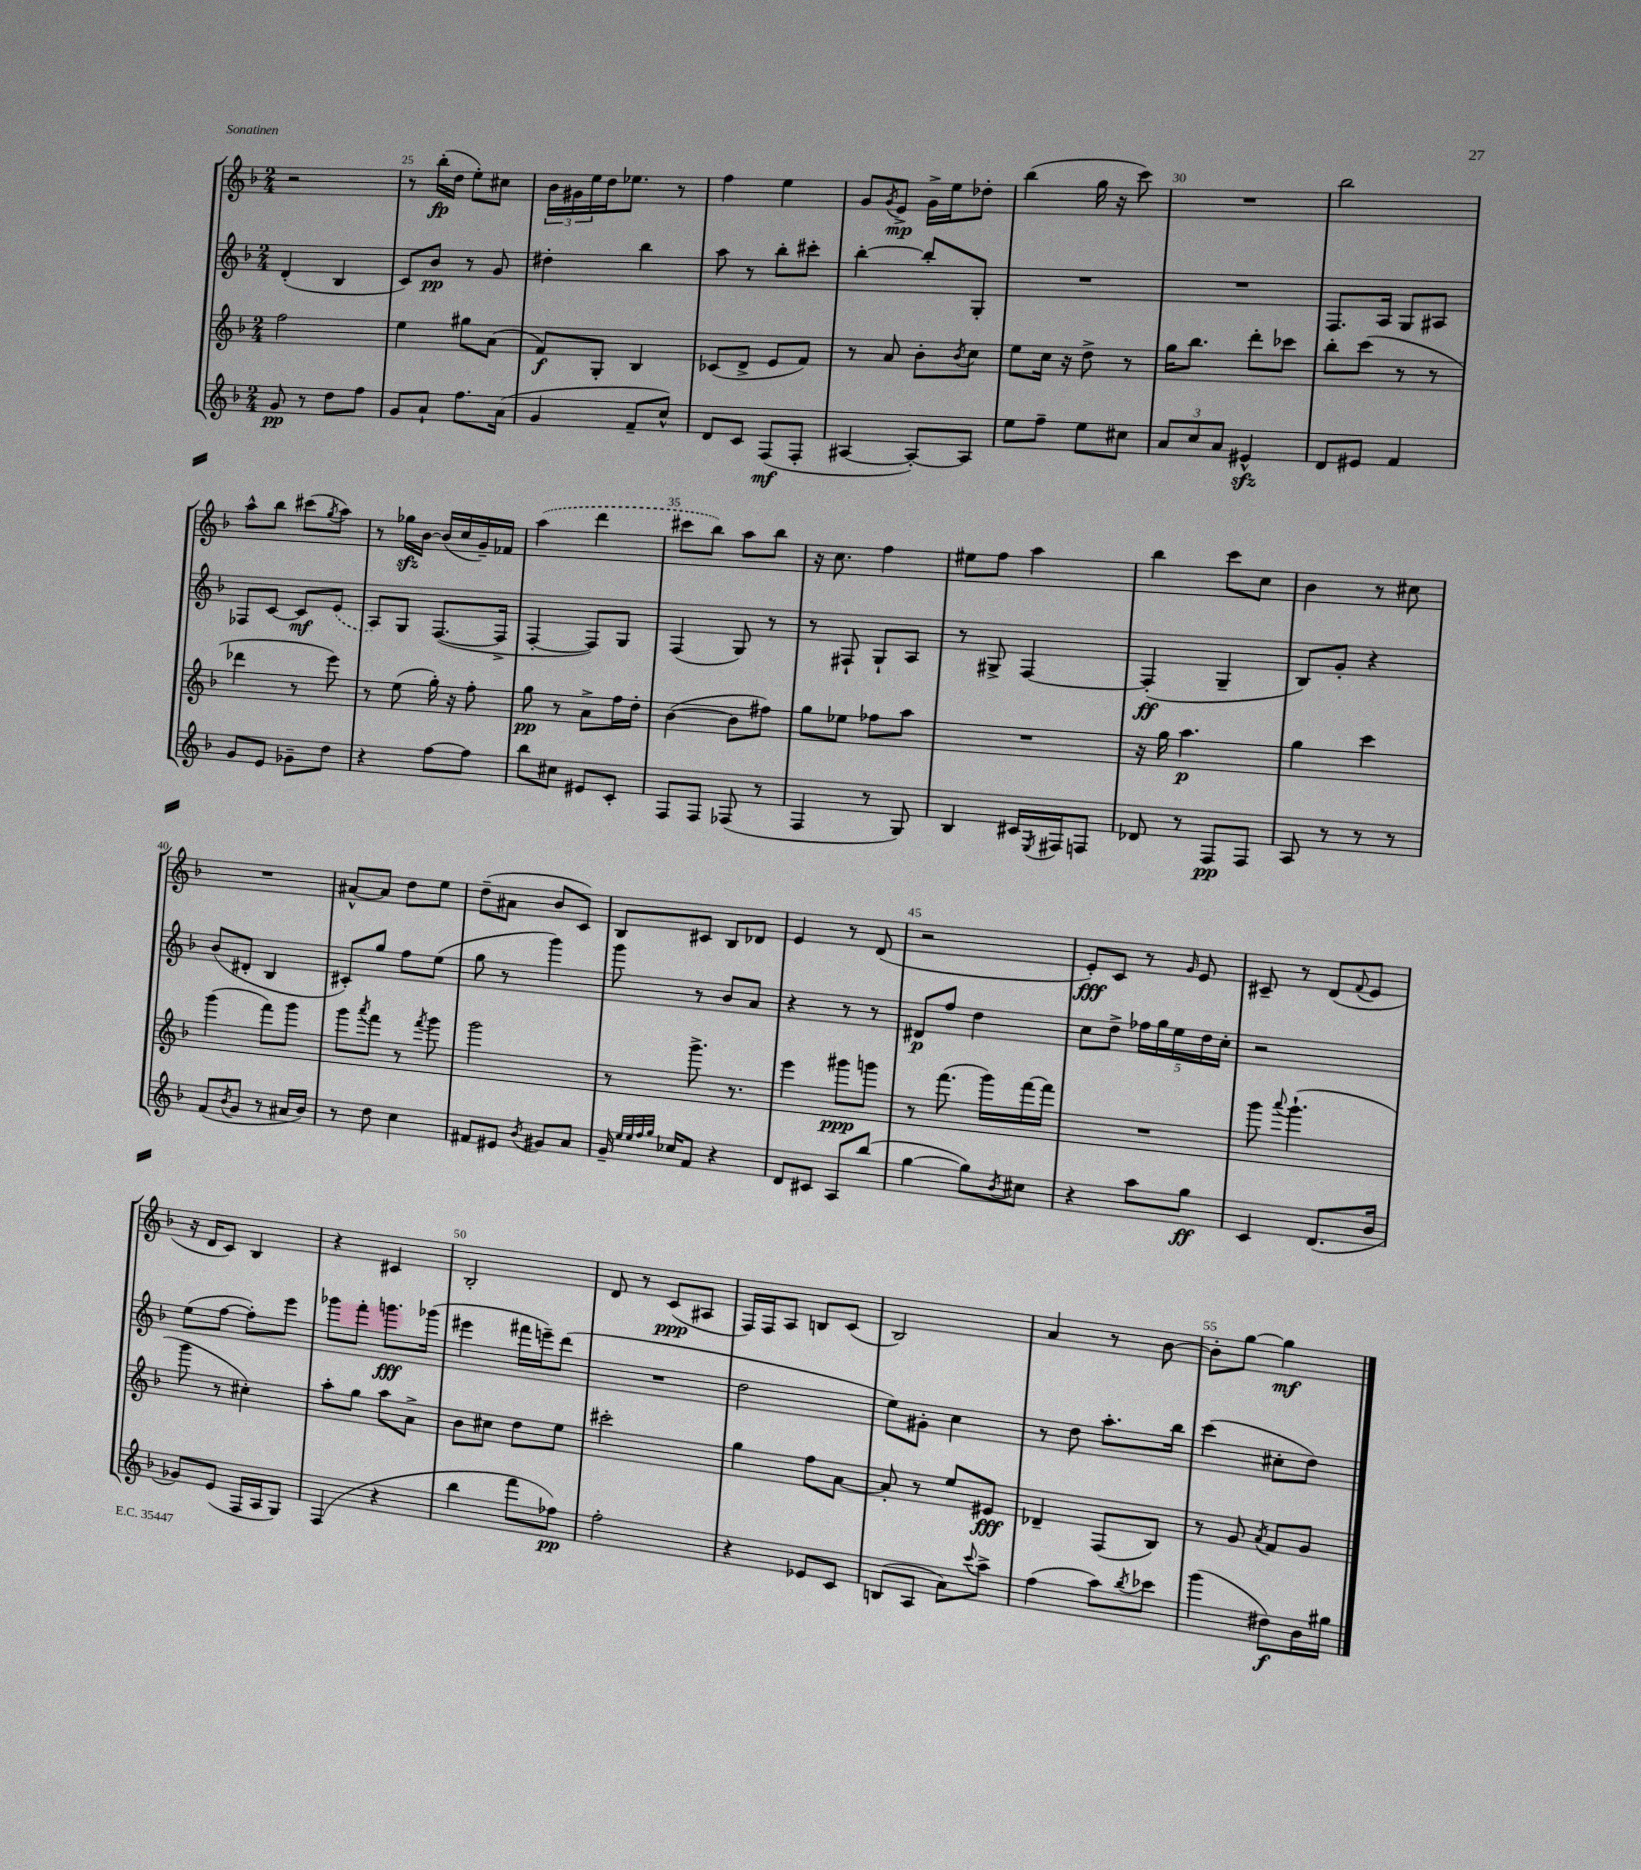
<<
\new StaffGroup <<
\new Staff = "s0" {
    \clef treble \key f \major \numericTimeSignature \time 2/4
    r2 |
    r8 bes''16-.\fp( d''16 e''8-.) cis''8 |
    \tuplet 3/2 { bes'16 gis'16 e''16 } d''16 ees''8. r8 |
    f''4 e''4 |
    g'8 \acciaccatura { g'8 } e'8->\mp g'16-> e''16 des''8-. |
    bes''4( g''16 r16 c'''8) |
    R2 |
    bes''2 |
    a''8-^ bes''8 cis'''8( \acciaccatura { g''8 } a''8) |
    r8 ges''16\sfz bes'16~ bes'16( c''16 g'16--) fes'16 |
    \once \slurDashed a''4( d'''4 |
    cis'''8 bes''8) a''8 bes''8 |
    r16 c''8. f''4 |
    eis''8 f''8 a''4 |
    bes''4 c'''8 c''8 |
    bes'4 r8 cis''8 |
    R2 |
    ais'8~-^ ais'8 d''8 e''8 |
    d''8--( ais'8 bes'8 c'8) |
    bes8 cis'8 bes8 des'8 |
    e'4 r8 d'8( |
    r2 |
    e'8-.\fff) c'8 r8 \grace { g'16 } e'8 |
    cis'8-- r8 d'8( \appoggiatura { f'8 } e'8 |
    r16 d'16 c'8) bes4 |
    r4 cis'4 |
    bes2-. |
    d'8 r8 c'8\ppp( ais8 |
    f16) f16 a8 b8 c'8( |
    bes2) |
    a'4 r8 bes'8~ |
    bes'8-. g''8~ g''4\mf \bar "|." |
}
\new Staff = "s1" {
    \clef treble \key f \major \numericTimeSignature \time 2/4
    d'4-.( bes4 |
    c'8) bes'8\pp r8 g'8 |
    dis''4-. bes''4 |
    a''8 r8 bes''8-. cis'''8-. |
    bes''4~-. bes''8-. g8-. |
    R2 |
    R2 |
    f8. a16 g8 ais8 |
    fes8 c'8~ c'8\mf \once \slurDashed e'8( |
    a8) g8 f8.~( f16-> |
    f4~-. f8) g8 |
    f4( g8) r8 |
    r8 fis8-! g8-! a8 |
    r8 gis8-> f4~ |
    f4-.\ff( g4-- |
    bes8) g'8-. r4 |
    bes'8( dis'8-. bes4 |
    cis'8-.) g''8 f''8 e''8( |
    g''8 r8 g'''4) |
    g'''8 r8 bes'8 a'8 |
    r4 r8 r8 |
    dis'8\p f''8 d''4 |
    c''8 d''8-> \tuplet 5/4 { fes''16 g''16 e''16 d''16 c''16-. } |
    r2 |
    e''8( f''8~ f''8-.) e'''8 |
    ges'''8 f'''8-. g'''8.\fff ges'''16( |
    eis'''4 fis'''16 e'''16--) d'''8( |
    R2 |
    d''2 |
    e''8) gis'8-. c''4 |
    r8 d''8 a''8.-. bes''16 |
    c'''4( cis''8-. d''8) \bar "|." |
}
\new Staff = "s2" {
    \clef treble \key f \major \numericTimeSignature \time 2/4
    f''2 |
    e''4 gis''8 a'8( |
    f'8\f) g8-. bes4 |
    ces'8( d'8-> e'8 f'8) |
    r8 a'8 bes'8-. \acciaccatura { bes'8 } c''8 |
    e''8 c''16 r16 d''8-> r8 |
    g''16 bes''8. d'''8-. ces'''8 |
    bes''8-. c'''8( r8 r8 |
    des'''4 r8 e'''8) |
    r8 e''8( g''16-.) r16 f''8-. |
    g''8\pp r8 a'8-> f''16 d''16-. |
    bes'4~( bes'8 fis''8) |
    g''8 ees''8 fes''8 a''8 |
    R2 |
    r16 g''16 a''4.\p |
    g''4 c'''4 |
    g'''4( f'''8) g'''8 |
    g'''8 \acciaccatura { a'''8 } f'''8 r8 \acciaccatura { f'''8 } g'''8 |
    g'''2 |
    r8 g'''8.-> r8. |
    e'''4 gis'''8\ppp g'''8 |
    r8 f'''8.( g'''16) f'''16~ f'''16 |
    R2 |
    g'''8 \appoggiatura { a'''8 } g'''4.-!( |
    g'''8 r8 cis''4-.) |
    a''8-. g''8 a''8 a'8-> |
    bes'8 cis''8 d''8 e''8 |
    cis'''2-. |
    g''4 f''8 a'8~ |
    a'8-. r8 e''8 eis'8\fff |
    des'4-- f8( bes8) |
    r8 g'8 \acciaccatura { a'8 } f'8 g'8 \bar "|." |
}
\new Staff = "s3" {
    \clef treble \key f \major \numericTimeSignature \time 2/4
    g'8\pp r8 d''8 f''8 |
    g'8 a'8-! f''8. a'16( |
    g'4 f'8-- c''8-^) |
    d'8 c'8 f8\mf( f8-. |
    ais4~ ais8~-.) ais8 |
    e''8 f''8-- e''8 cis''8 |
    \tuplet 3/2 { a'8 c''8 a'8 } eis'4-^\sfz |
    d'8 eis'8 f'4 |
    g'8 e'8 ges'8-- d''8 |
    r4 f''8~ f''8 |
    bes''8 cis''8 eis'8 c'8-. |
    f8 f8 fes8( r8 |
    f4 r8 g8) |
    bes4 cis'16 \acciaccatura { e8 } fis16 f8 |
    des'8 r8 f8\pp f8 |
    a8 r8 r8 r8 |
    f'8( \acciaccatura { bes'8 } g'8 r8 ais'16 bes'16) |
    r8 d''8 c''4 |
    fis'8 eis'8 \acciaccatura { bes'8 } gis'8 a'8 |
    g'16-- \grace { e''32 e''32 f''32 g''32 } ces''16 f'8 r4 |
    d'8 cis'8 a8 bes''8( |
    g''4~ g''8) \acciaccatura { bes'8 } cis''8 |
    r4 a''8 g''8\ff |
    c'4 d'8.( bes'16 |
    ges'8) e'8( f16 a16 g8) |
    f4( r4 |
    bes''4 f'''8 fes''8\pp) |
    f''2-. |
    r4 ees'8 c'8 |
    b8( a8 a'8) \appoggiatura { c'''8 } a''8-> |
    f''4( a''8) \acciaccatura { bes''8 } ces'''8 |
    g'''4( dis''8\f) bes'16 gis''16 \bar "|." |
}
>>
>>
\layout { \context { \Score currentBarNumber = #24 \override BarNumber.break-visibility = ##(#f #t #t) barNumberVisibility = #(every-nth-bar-number-visible 5) } }
